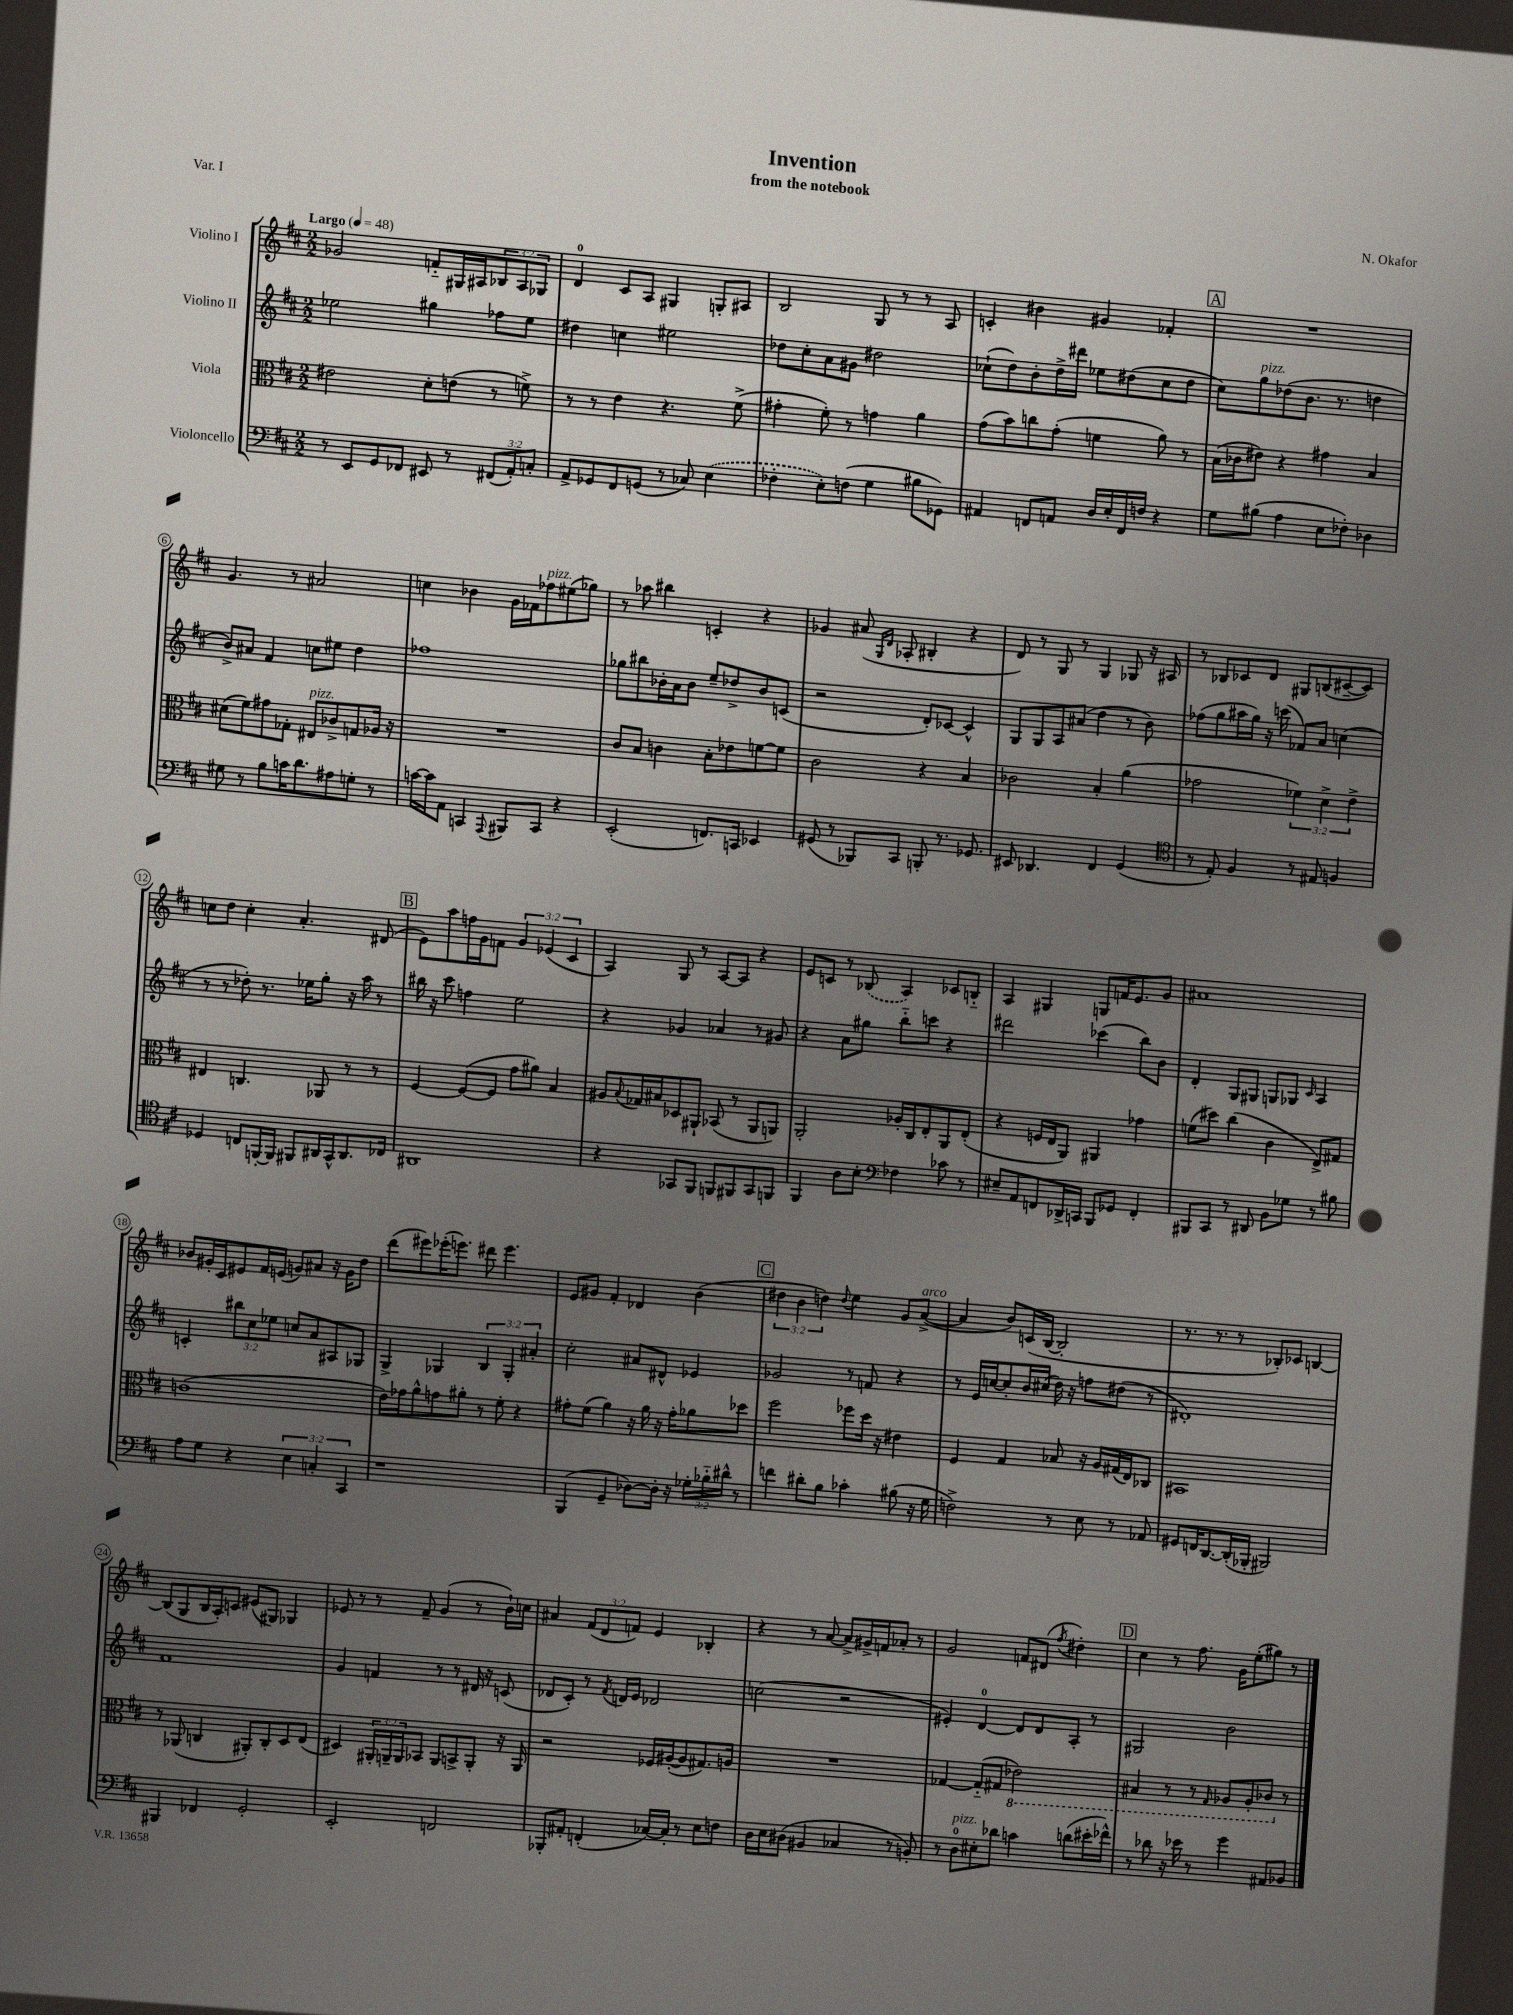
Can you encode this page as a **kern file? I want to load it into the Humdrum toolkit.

**kern	**kern	**kern	**kern
*staff4	*staff3	*staff2	*staff1
*clefF4	*clefC3	*clefG2	*clefG2
*k[f#c#]	*k[f#c#]	*k[f#c#]	*k[f#c#]
*M2/2	*M2/2	*M2/2	*M2/2
*MM48	*MM48	*MM48	*MM48
8r	2e#	2ee-	2g-
8EE	.	.	.
8GG	.	.	.
8FF-	.	.	.
8EE#	8d'	4gg#	8f'~
8r	(8e	.	16G#
.	.	.	16A#
(12FF#	8r	8ff-	12B-
12AA')	.	.	12A#
.	8f^)	8ee-	.
12C'	.	.	12G-
=	=	=	=
8AA^	8r	4dd#	4d
8GG-	8r	.	.
8FF#	4e	4cc	8c#
(8GG	.	.	8A
8r	4.r	2ee#	4G#
8C-)	.	.	.
(4E	.	.	8G'
.	(8f#^	.	8A#
=	=	=	=
4F-'	4g#'	8dd-	2B
.	.	8cc#'	.
8E')	8f#')	8a	.
(8F	8r	8g#	.
4G	4g	2dd#	8G
.	.	.	8r
8B#	4a	.	8r
8GG-)	.	.	8A
=	=	=	=
4AA#	(8g	(8cc-`	4c'
.	8b)	8dd)	.
8FF	8cc	8b'	4b#
8AA	(8g'	16dd^	.
.	.	16ddd#	.
16D	4f	8ee-	4g#
16E'	.	.	.
16FF	.	(8dd#	.
16F	.	.	.
4r	8a)	8cc-	4f-'
.	8r	8dd#	.
=	=	=	=
8G	(16B	8cc#)	1r
.	16c-	.	.
(8B#	8e#)	8gg	.
4A	4r	(8dd-	.
.	.	8.b	.
8E	4g#	.	.
.	.	8.r	.
8F-')	.	.	.
4D-	4B	4dd	.
=	=	=	=
8G#	(8d#	8b^)	4.g
8r	8f#)	8a#	.
8B	8g#	4f#	.
16c	8G-'	.	8r
8.d	.	.	.
.	8E#	8cc	2a#
8A#	8c-^	8ee#	.
8G'	8G	4dd	.
8r	16A-	.	.
.	16r	.	.
=	=	=	=
[16c	1r	1ff-	4cc
16c]	.	.	.
8AA	.	.	.
4CC	.	.	4b-
8qqAAA	.	.	.
8BBB#	.	.	16g
.	.	.	16f-
8CC	.	.	8ff-
4r	.	.	(8ee#
.	.	.	8gg-)
=	=	=	=
(2EE'	8c#	8gg-	8r
.	8B	8bb#	8aa-
.	4c	16b-'	4bb#
.	.	16a	.
.	.	8b-	.
8.FF)	8B'	8ee~	4c'
.	8e-	8dd-^	.
16CC	.	.	.
4EE-	[8f	8b-	4r
.	8f]	(8c	.
=	=	=	=
(8GG#	2c#	2r	4g-
8r	.	.	.
8BBB-)	.	.	(8a#
.	.	.	16qqG
.	.	.	16qqd
8CC#	.	.	8A-'
8BBB'	4r	8d')	4B#'
8.r	.	[8c-	.
.	4B	4c-^^]	4r
8.GG-	.	.	.
=	=	=	=
8EE#	2c-	8G	8d)
4.DD-	.	8G	8r
.	.	8A	8G
.	.	(8a#	8r
4FF#	4B'	4dd	4G
(4GG	(4a	8r	8G-
.	.	8b)	16r
.	.	.	16A#
=	=	=	=
*clefC4	*	*	*
8r	2g-	(8ff-	8r
8E')	.	8gg	8B-
4F#	.	16aa#	8c-
.	.	16gg)	.
.	.	16r	8d
.	.	(16ccc	.
8r	6f-)	8f-)	8G#
8E#	.	8a	(8B
.	6d^	.	.
4F	.	(4cc	[8c#~
.	6e^	.	.
.	.	.	8c#])
=	=	=	=
4D-	4E#	8r	8cc
.	.	8r	8dd
8C	4.C	8dd-')	4cc'
[16FF'	.	8.r	.
16FF]	.	.	.
8FF#	.	.	4.a'
.	.	16ee-	.
16AA#	8AA-	8gg'	.
16GG^^	.	.	.
8.AA#	8r	16r	.
.	.	16aa	.
.	8r	8r	(8d#
16C-	.	.	.
=	=	=	=
1AA#	[4F#	16bb#	8e)
.	.	16r	.
.	.	8ccc#	8aa
.	(8F#_	4ff	16ff
.	.	.	16g
.	8F#]	.	8f
.	8g	2ee	6g
.	8a#)	.	.
.	.	.	(6e-
.	4B	.	.
.	.	.	6c#
=	=	=	=
4r	8A#	4r	4A)
.	8qqB	.	.
.	16G-	.	.
.	16B#	.	.
8GG-	8D-	4g-	8G
8FF#	8AA#`	.	8r
8FF	(8BB-	4a-	[8A
8FF#	8r	.	8A]
8GG-	8AA#	8r	4r
8FF	8AA)	8g#	.
=	=	=	=
4FF#	2AA'	4r	8e
.	.	.	8c
8A	.	8a	8r
8B'	.	8gg#	(8B-
*clefF4	*	*	*
4F-	16A-'	8bb'~	4A)
.	16C#	.	.
.	8E'	8ccc	.
8c-	8AA	4r	8c-
8r	(8E'	.	8B'~
=	=	=	=
8E#~	4r	2ddd#	4A
8AA	.	.	.
8FF	16F	.	4G#
.	16E	.	.
16DD-^	8AA)	.	.
16CC	.	.	.
8BBB	4AA#	(4ccc-	8G
8GG-	.	.	16f
.	.	.	8.e
4FF'	4g-	8bb)	.
.	.	8b	8g
=	=	=	=
8BBB#	(8f	4d'	1a#
8CC#	8dd#)	.	.
8r	(4cc#	8G	.
8DD#	.	8G#	.
8BB	4c#	8G	.
8G-	.	8G-	.
.	.	16qqc#	.
8r	8E^)	4A	.
8B#	8G#	.	.
=	=	=	=
8A	(1c	4c'	8b-
8G	.	.	16g#'
.	.	.	16c#
4r	.	12bb#	8e#
.	.	12cc#	.
.	.	.	16f#
.	.	12ee-	.
.	.	.	(16e
6E	.	8cc	8g)
.	.	8a	8a#
6C'	.	.	.
.	.	8A#	16r
.	.	.	16g
6CC#	.	.	.
.	.	8G-	8dd
=	=	=	=
1r	16e)	4G^	(8ddd
.	16g-	.	.
.	8a^^	.	8eee#)
.	8g	4G-	(16eee-'
.	.	.	8.eee)
.	8a#'	.	.
.	8r	6B	8ddd#
.	8f#'	.	4.eee
.	.	6G-'	.
.	4r	.	.
.	.	6a#'	.
=	=	=	=
(4BBB	8g#'	2cc#'	8e
.	(8f#	.	8g#
4GG~	4a)	.	4f#'
[8D-)	16r	8a#	4d-
.	16a	.	.
16D-']	16r	8d#^^	.
16r	16g#'	.	.
24G-'	8a-	4e-	(4b
24B-'~	.	.	.
24d#^^	.	.	.
8r	8dd-	.	.
=	=	=	=
4f	2ff#	2g-	6dd#
.	.	.	6b
8d#'	.	.	.
.	.	.	6dd)
8B	.	.	.
.	.	.	8qqdd
4c-'	8ff-	8r	4ee
.	16dd	8f	.
.	16r	.	.
(8B#	4e#	4r	8g
16r	.	.	([8a^
16G	.	.	.
=	=	=	=
2F^)	4F#	8r	4a]
.	.	16e	.
.	.	[16cc	.
.	4G	8cc']	8b)
.	.	16b	(16c
.	.	(16cc#	[16B
8r	8B-	16dd)	2B']
.	.	16r	.
8E	16r	8ff	.
.	16A	.	.
8r	(16G#	(8dd#	.
.	16E)	.	.
8AA-	8C-	8r	.
=	=	=	=
8GG#	1BB#	1d#')	8.r
16FF	.	.	.
[8.DD	.	.	8.r
(16DD']	.	.	8r
16BBB-'	.	.	.
2BBB#)	.	.	8B-')
.	.	.	8c-
.	.	.	[4B
=	=	=	=
4BBB#	8r	1f#	(8B]
.	(8AA-	.	8G
4FF-	4C	.	16B
.	.	.	16A')
.	.	.	8c
2GG'	8AA#')	.	(8e#
.	8C'	.	8G#)
.	8D	.	4G-
.	(8E	.	.
=	=	=	=
2EE'	4D#)	4g	8e-
.	.	.	8r
.	24AA#'	4f	8r
.	24AA~	.	.
.	24AA	.	.
.	8BB-	.	8f#~
2FF	8AA	8r	(4g
.	8BB^	8r	.
.	8AA'	16d#	8r
.	.	16r	.
.	16r	(8c	16b`)
.	16AA	.	16cc
=	=	=	=
8BBB-'	2r	8d-	4a#
8AA#'	.	8c#')	.
(4FF'	.	8r	(12f#
.	.	.	12d
.	.	8qf#	.
.	.	16d	.
.	.	.	12f)
.	.	16e	.
[16C-)	16F-	2d-	4e
16C-']	([16A#'	.	.
8r	8A#]	.	.
8E	8.G#)	.	4B-'
8F	.	.	.
.	16A	.	.
=	=	=	=
16D	1r	(2cc	4r
16E	.	.	.
(8D#	.	.	.
4BB#	.	.	8r
.	.	.	[8a
4C-	.	2r	8a^]
.	.	.	16g#^
.	.	.	16f
8r	.	.	8a-'
8BB')	.	.	8r
=	=	=	=
8r	[4G-	4e#')	2g
8D	.	.	.
8E#'	(8G-'~]	[4d	.
8d-	8G#	.	.
4c	2E-)	8d]	8f
.	.	8d	(8d#
.	.	.	8qff#
(8d	.	8A'	4dd#')
16e#'	.	8r	.
16f-^^)	.	.	.
=	=	=	=
8r	4BB#	2G#	4cc#
8d-	.	.	.
16r	8r	.	8r
16e-	.	.	.
8r	8r	.	8.ff#
.	16qqGG	.	.
4g	8AA-	2b	.
.	.	.	16g
.	8AA-'	.	(8ee'
8AA#	8C-	.	8gg#)
8BB-	8r	.	8r
==	==	==	==
*-	*-	*-	*-
